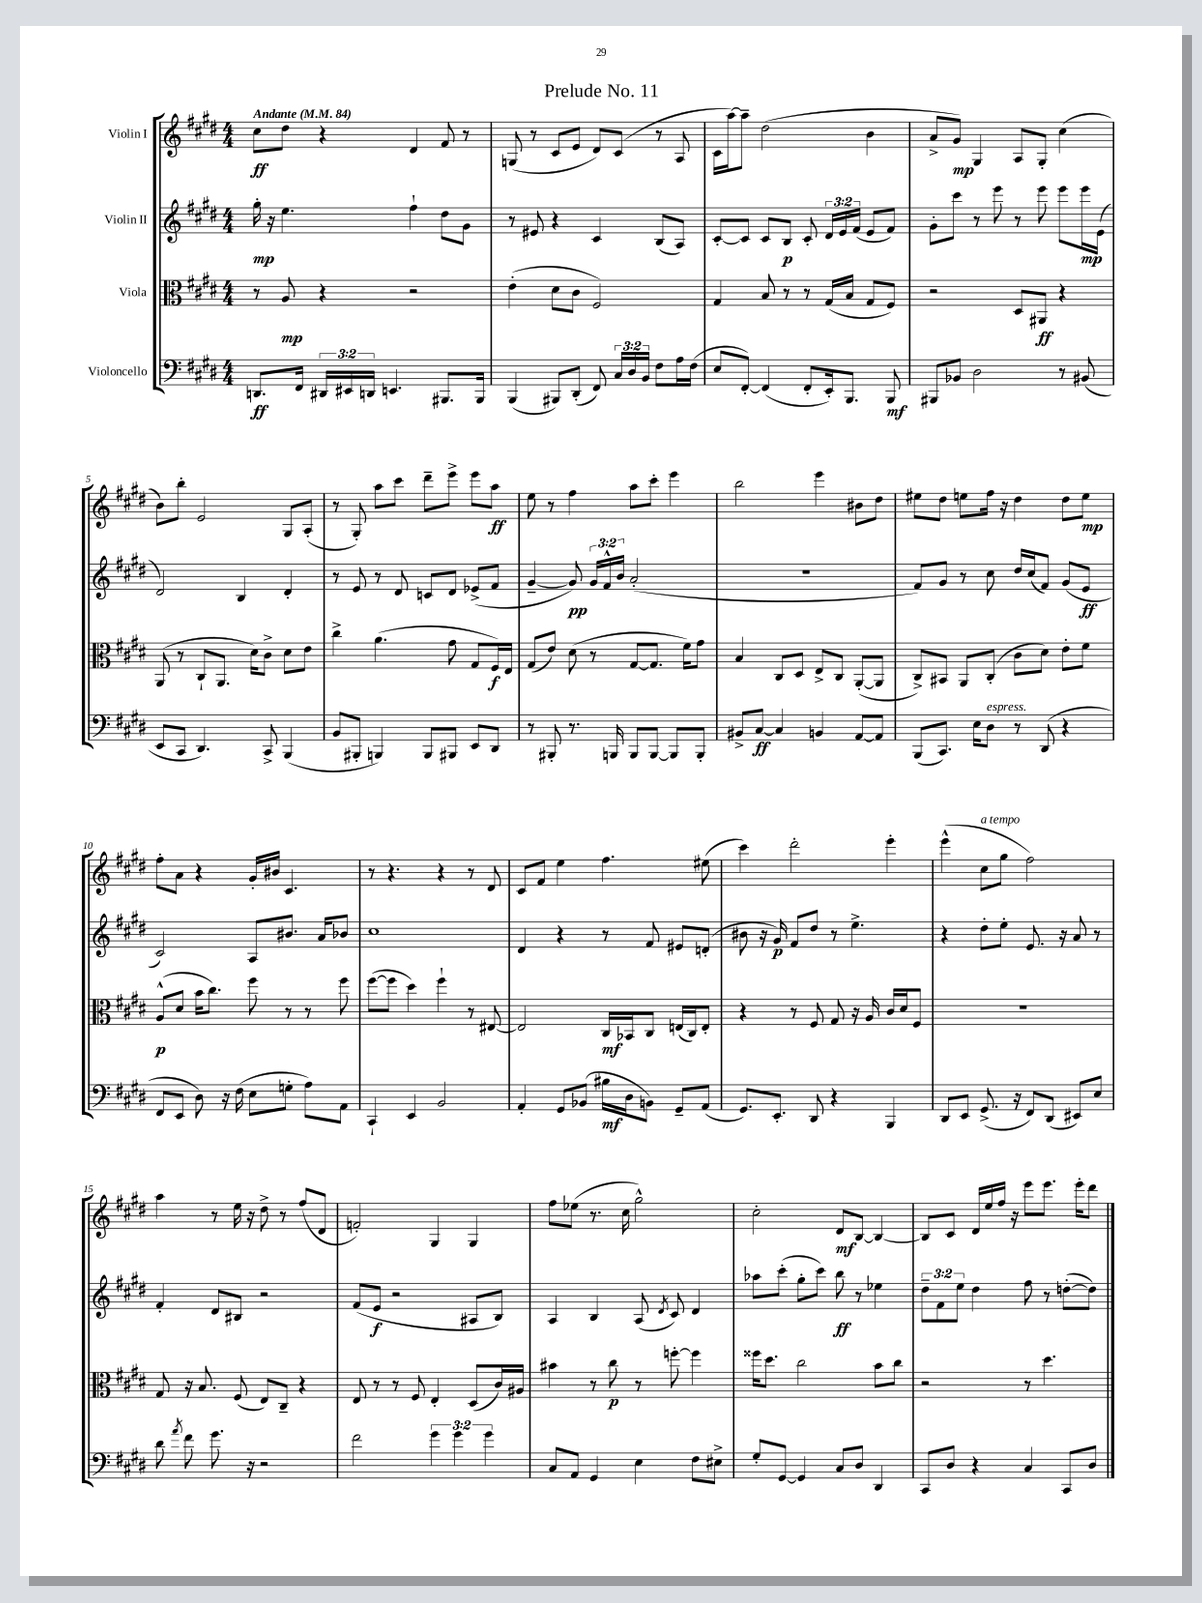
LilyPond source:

\header { title = "Prelude No. 11" }
<<
\new StaffGroup <<
\new Staff = "s0" \with { instrumentName = "Violin I" } {
    \clef treble \key e \major \numericTimeSignature \time 4/4 \tempo "Andante" 4 = 84
    \autoBeamOff cis''8[\ff dis''8] r4 dis'4 fis'8 r8 |
    g8( r8 cis'8[ e'8] dis'8[) cis'8]( r8 a8 |
    cis'16[ a''16~) a''8]-- dis''2( b'4 |
    a'8[-> gis'8]\mp) gis4 a8[ gis8]-. cis''4( |
    b'8[) b''8]-. e'2 gis8[ a8]-.( |
    r8 gis8-.) a''8[ cis'''8] dis'''8[-- e'''8]-> e'''8[ a''8]\ff |
    e''8 r8 fis''4 a''8[ cis'''8]-. e'''4 |
    b''2 e'''4 bis'8[ dis''8] |
    eis''8[ dis''8] e''8[ fis''16] r16 dis''4 dis''8[ e''8]\mp |
    fis''8[-. a'8] r4 gis'16[-. bis'16] cis'4. |
    r8 r4. r4 r8 dis'8 |
    cis'8[ fis'8] e''4 fis''4. eis''8( |
    cis'''4) dis'''2-. e'''4-. |
    e'''4-^( cis''8[^\markup { \italic "a tempo" } gis''8] fis''2) |
    a''4 r8 e''16 r16 dis''8-> r8 fis''8[( dis'8] |
    f'2-.) gis4 gis4 |
    fis''8[ ees''8]( r8. cis''16 gis''2-^) |
    cis''2-. dis'8[\mf b8]~ b4~ |
    b8[ cis'8] dis'16[ e''16 fis''16] r16 e'''8[ e'''8.] e'''16[-. dis'''8] \bar "|." |
}
\new Staff = "s1" \with { instrumentName = "Violin II" } {
    \clef treble \key e \major \numericTimeSignature \time 4/4 \override Staff.TupletNumber.text = #tuplet-number::calc-fraction-text
    \autoBeamOff gis''16-.\mp r16 e''4. fis''4-! dis''8[ gis'8] |
    r8 eis'8 r4 cis'4 b8[( a8]) |
    cis'8[~-. cis'8] cis'8[ b8]\p cis'8-. \tuplet 3/2 { dis'16[ e'16 fis'16]( } e'8[ fis'8]) |
    gis'8[-. cis'''8] r8 e'''8 r8 e'''8 e'''8[ e'''16\mp e'16]( |
    dis'2) b4 dis'4-. |
    r8 e'8 r8 dis'8 c'8[ dis'8] ees'8[->( fis'8] |
    gis'4~-- gis'8\pp) \tuplet 3/2 { gis'16[ fis'16-^ b'16] } a'2-.( |
    R1 |
    fis'8[) gis'8] r8 cis''8 dis''16[ cis''16( fis'8]) gis'8[( e'8]\ff |
    cis'2) a8[ bis'8.] a'16[ bes'8] |
    cis''1 |
    dis'4 r4 r8 fis'8 eis'8[ d'8]-.( |
    bis'8 r16 gis'16\p) fis'8[ dis''8] r8 e''4.-> |
    r4 dis''8[-. e''8]-. e'8. r16 a'8 r8 |
    fis'4-. dis'8[ bis8] r2 |
    fis'8[( e'8]\f r2 ais8[ b8]) |
    a4 b4 a8( \acciaccatura { dis'8 } cis'8) dis'4 |
    aes''8[ cis'''8]-.( gis''8[-. cis'''8]) b''8\ff r8 ees''4 |
    \tuplet 3/2 { dis''8[-- fis'8 e''8] } dis''4 fis''8 r8 d''8[~-.( d''8]) \bar "|." |
}
\new Staff = "s2" \with { instrumentName = "Viola" } {
    \clef alto \key e \major \numericTimeSignature \time 4/4
    \autoBeamOff r8 a8\mp r4 r2 |
    e'4-.( dis'8[ cis'8] fis2) |
    gis4 b8 r8 r8 gis16[( b16] gis8[ fis8]) |
    r2 dis8[ ais,8]\ff r4 |
    a,8( r8 cis8[-! a,8.] dis'16[) cis'8]-> dis'8[ e'8] |
    cis''4-> a'4.( gis'8 gis8[ fis16\f) e16] |
    gis8[( e'8]) dis'8( r8 gis8[~ gis8.] fis'16[) gis'8] |
    b4 cis8[ dis8] e8[-> cis8] a,8[~-.( a,8] |
    cis8[->) bis,8] a,8[ cis8]-.( cis'8[ dis'8]) e'8[-. fis'8] |
    a8[-^\p( dis'8] b'16[ cis''8.]) fis''8 r8 r8 fis''8 |
    fis''8[~( fis''8] dis''4) fis''4-! r8 eis8~ |
    eis2 cis16[\mf bes,16 cis8] e16[( cis16) e8]-. |
    r4 r8 fis8 gis8 r16 a16 cis'16[ dis'16 fis8] |
    R1 |
    gis8 r16 b8. fis8( e8[) cis8]-- r4 |
    e8 r8 r8 fis8 e4-. dis8[( cis'16) ais16] |
    bis'4 r8 cis''8\p r8 f''8~-. f''4 |
    fisis''16[ dis''8.] cis''2 b'8[ cis''8] |
    r2 r8 dis''4. \bar "|." |
}
\new Staff = "s3" \with { instrumentName = "Violoncello" } {
    \clef bass \key e \major \numericTimeSignature \time 4/4 \override Staff.TupletNumber.text = #tuplet-number::calc-fraction-text
    \autoBeamOff d,8.[\ff fis,16] \tuplet 3/2 { dis,16[ eis,16 d,16] } e,4. bis,,8.[ bis,,16] |
    b,,4( bis,,8[) dis,8]-.( fis,8) \tuplet 3/2 { cis16[ dis16 b,16] } fis8[ a16 fis16]( |
    e8[ fis,8]~-.) fis,4( fis,8[-. e,16-.) b,,8.] b,,8\mf |
    bis,,8[ bes,8] dis2 r8 bis,8( |
    e,8[ cis,8] dis,4.) cis,8-> b,,4( |
    b,8[ bis,,8]-. b,,4) b,,8[ bis,,8] e,8[ dis,8] |
    r8 bis,,8-. r8. b,,16 b,,8[ b,,8]~ b,,8[ b,,8]-. |
    bis,8[-> cis8]~\ff cis4 b,4 a,8[~ a,8] |
    b,,8[( cis,8.]) e16[ dis8]^\markup { \italic "espress." } r8 dis,8( r4 |
    fis,8[ e,8] dis8) r16 fis16( e8[ g8]-. a8[) a,8] |
    cis,4-! e,4 b,2 |
    a,4-. gis,8[ bes,8]( bis16[\mf dis16 b,8]) gis,8[-- a,8]( |
    gis,8.[) e,8.]-. dis,8 r4 b,,4 |
    dis,8[ e,8] gis,8.->( r16 fis,8[) dis,8]( eis,8[) e8] |
    dis'8 \acciaccatura { a'8 } fis'8 gis'8. r16 r2 |
    fis'2 \tuplet 3/2 { gis'4 gis'4 gis'4 } |
    cis8[ a,8] gis,4 e4 fis8[ eis8]-> |
    gis8[-. gis,8]~ gis,4 cis8[ dis8] dis,4 |
    cis,8[ dis8] r4 cis4 cis,8[ dis8] \bar "|." |
}
>>
>>
